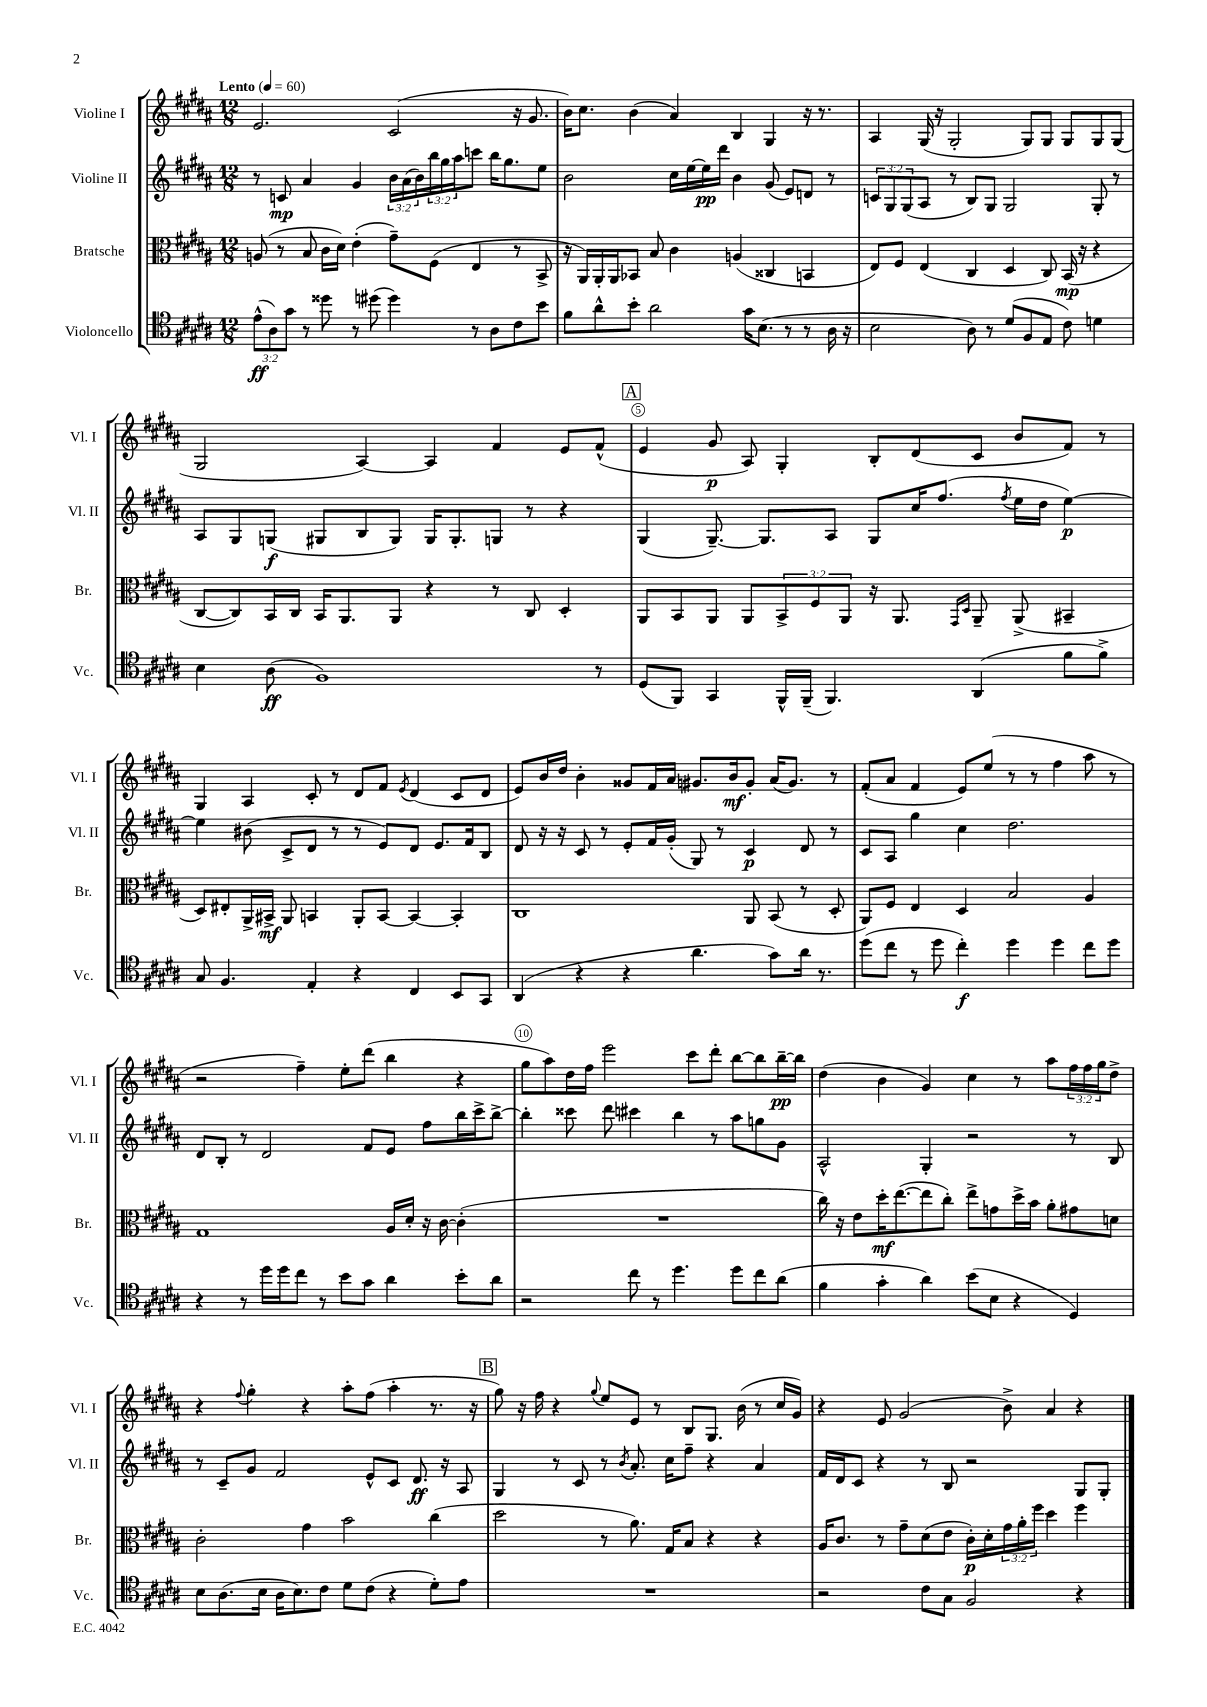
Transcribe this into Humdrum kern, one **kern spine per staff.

**kern	**kern	**kern	**kern
*staff4	*staff3	*staff2	*staff1
*clefC4	*clefC3	*clefG2	*clefG2
*k[f#c#g#d#a#]	*k[f#c#g#d#a#]	*k[f#c#g#d#a#]	*k[f#c#g#d#a#]
*M12/8	*M12/8	*M12/8	*M12/8
*MM60	*MM60	*MM60	*MM60
(12e^^	(8A	8r	2.e
12A#)	.	.	.
.	8r	8c	.
12g#	.	.	.
8r	8B	4a#	.
8dd##	16c#	.	.
.	16d#)	.	.
8r	(4e'	4g#	.
(8dd#	.	.	.
4dd#)	8g#~)	24b	(2c#
.	.	(24a#	.
.	.	24b)	.
.	(8F#	24bb	.
.	.	24gg#	.
.	.	24aa#	.
8r	4E	8ccc	.
8A#	.	16bb	.
.	.	8.gg#	.
8c#	8r	.	16r
.	.	.	8.g#
8b	8BB^	8ee	.
=	=	=	=
8f#	16r	2b	16b)
.	16AA#)	.	8.cc#
8a#^^	16AA#'	.	.
.	16AA#	.	.
8b'	8BB-	.	(4b
2a#	8B	.	.
.	4c#	16cc#	4a#)
.	.	[16ee	.
.	.	16ee]	.
.	.	16ddd#	.
.	(4A	4b	4B
16g#	.	.	.
(8.B	.	.	.
.	4C##	(8g#	4G#
8r	.	8e)	.
8r	4BB	8d	16r
.	.	.	8.r
16A#	.	8r	.
16r	.	.	.
=	=	=	=
2B	8E)	12c	4A#
.	.	12G#	.
.	8F#	.	.
.	.	(12G#	.
.	(4E	8A#	(16G#
.	.	.	16r
.	.	8r	2G#'
8A#)	4C#	8B)	.
8r	.	8G#	.
(8d#	4D#	2G#	.
8F#	.	.	8G#)
8E	8C#)	.	8G#
8c#)	(16BB	.	8G#
.	16r	.	.
4d	4r	8G#'	8G#
.	.	8r	(8G#
=	=	=	=
4B	[8C#	8A#	2G#
.	8C#])	8G#	.
(8A#	16BB	(8G	.
.	16C#	.	.
1F#)	16BB	8G#	.
.	8.AA#	.	.
.	.	8B	[4A#)
.	8AA#	8G#)	.
.	4r	16G#	4A#]
.	.	8.G#'	.
.	8r	8G	4f#
.	8C#	8r	.
.	4D#'	4r	8e
8r	.	.	(8f#^^
=	=	=	=
(8D#	8AA#	(4G#	4e
8FF#)	8BB	.	.
4GG#	8AA#	[8.G#~)	8g#
.	8AA#	.	8A#)
.	.	8.G#]	.
16FF#^^	12BB^	.	4G#'
(16FF#~	.	.	.
.	12F#	.	.
4.FF#)	.	8A#	.
.	12AA#	.	.
.	16r	8G#	8B'
.	8.AA#	.	.
.	.	16cc#	(8d#
.	.	(8.ff#	.
.	16qqGG#	.	.
.	16qqD#	.	.
(4AA#	8AA#~	.	8c#
.	.	8qff#	.
.	(8AA#^	16ee	8b
.	.	16dd#	.
8f#	4BB#~	[4ee)	8f#)
8f#^)	.	.	8r
=	=	=	=
8G#	8D#)	4ee]	4G#
4.F#	8E#'	.	.
.	16AA#^	(8b#	4A#
.	16BB#^	.	.
.	8AA#	8c#^	.
4E'	4BB	8d#	8c#'
.	.	8r	8r
4r	8AA#'	8r	8d#
.	[8BB	8e)	8f#
.	.	.	8qe
4C#	4BB_	8d#	(4d#
.	.	8.e	.
8BB	4BB']	.	8c#
.	.	16f#	.
8GG#	.	8B	8d#
=	=	=	=
(4AA#	1C#	8d#	8e)
.	.	16r	16b
.	.	16r	16dd#
4r	.	8c#	4b'
.	.	8r	.
4r	.	8e'	8g##
.	.	16f#	16f#
.	.	(16g#'	16a#
4.a#	.	8G#)	8.g#
.	.	8r	.
.	.	.	16b
.	8AA#	4c#	8g#'
8g#)	(8BB	.	(16a#
.	.	.	8.g#)
16a#	8r	8d#	.
8.r	.	.	.
.	8D#'	8r	8r
=	=	=	=
(8dd#	8AA#)	8c#	(8f#'
8cc#	8F#	8A#	8a#
8r	4E	4gg#	4f#
8dd#	.	.	.
4cc#')	4D#	4cc#	8e)
.	.	.	(8ee
4dd#	2B	2.dd#	8r
.	.	.	8r
4dd#	.	.	4ff#
8cc#	4A#	.	8aa#
8dd#	.	.	8r
=	=	=	=
4r	1G#	8d#	2r
.	.	8B'	.
8r	.	8r	.
16dd#	.	2d#	.
16dd#	.	.	.
8cc#	.	.	4ff#~)
8r	.	.	.
8b	.	.	8ee'
8g#	.	8f#	(8ddd#
4a#	16A#	8e	4bb
.	16d#'	.	.
.	16r	8ff#	.
.	[16c#	.	.
8b'	(4c#']	16bb	4r
.	.	16ccc#^	.
8a#	.	[8bb^	.
=	=	=	=
2r	1.r	4bb']	8gg#
.	.	.	8aa#)
.	.	8ccc##	16dd#
.	.	.	16ff#
.	.	8ddd#	2eee
8cc#	.	4ccc#	.
8r	.	.	.
4.dd#	.	4bb	.
.	.	.	8ccc#
.	.	8r	8ddd#'
8dd#	.	8aa#	[8bb
8cc#	.	8gg	8bb]
(8a#	.	8g#	[16bb~
.	.	.	16bb]
=	=	=	=
4f#	16cc#)	2A#^^	(4dd#
.	16r	.	.
.	8e	.	.
4g#'	16dd#'	.	4b
.	([8.ee	.	.
4a#)	8ee]	4G#'	4g#)
.	8cc#')	.	.
(8b	8ee^	2r	4cc#
8B	8g	.	.
4r	16dd#^	.	8r
.	16b	.	.
.	8a#'	.	8aa#
4D#)	8g#	8r	24ff#
.	.	.	24ff#
.	.	.	24gg#
.	8d	8B	8dd#^
=	=	=	=
8B	2c#'	8r	4r
(8.A#	.	8c#~	.
.	.	.	8qqff#
.	.	8g#	4gg#'
16B	.	.	.
16A#	.	2f#	.
8.B)	.	.	.
.	4g#	.	4r
8c#	.	.	.
8d#	2b	.	8aa#'
(8c#	.	8e^^	(8ff#
4r	.	8c#	4aa#'
.	.	8.d#	.
8d#')	(4cc#	.	8.r
.	.	16r	.
8e	.	8A#	.
.	.	.	16r
=	=	=	=
1.r	2dd#	4G#	8gg#)
.	.	.	16r
.	.	.	16ff#
.	.	8r	4r
.	.	8c#	.
.	.	.	8qqgg#
.	8r	8r	8ee
.	.	8qb	.
.	8.a#)	8.a#'	8e
.	.	.	8r
.	16G#	16cc#	.
.	8B	8ff#~	8B
.	4r	4r	8.G#
.	.	.	(16b
.	4r	4a#	8r
.	.	.	16cc#
.	.	.	16g#)
=	=	=	=
2r	16A#	16f#	4r
.	8.c#	16d#	.
.	.	8c#	.
.	8r	4r	8e
.	8g#~	.	(2g#
8c#	(8d#	8r	.
8G#	8e	8B	.
2F#	16c#')	2r	.
.	16d#'	.	.
.	24g#	.	8b^)
.	24a#'	.	.
.	24ff#	.	.
.	4dd#	.	4a#
4r	4ff#	8G#	4r
.	.	8G#'	.
==	==	==	==
*-	*-	*-	*-
